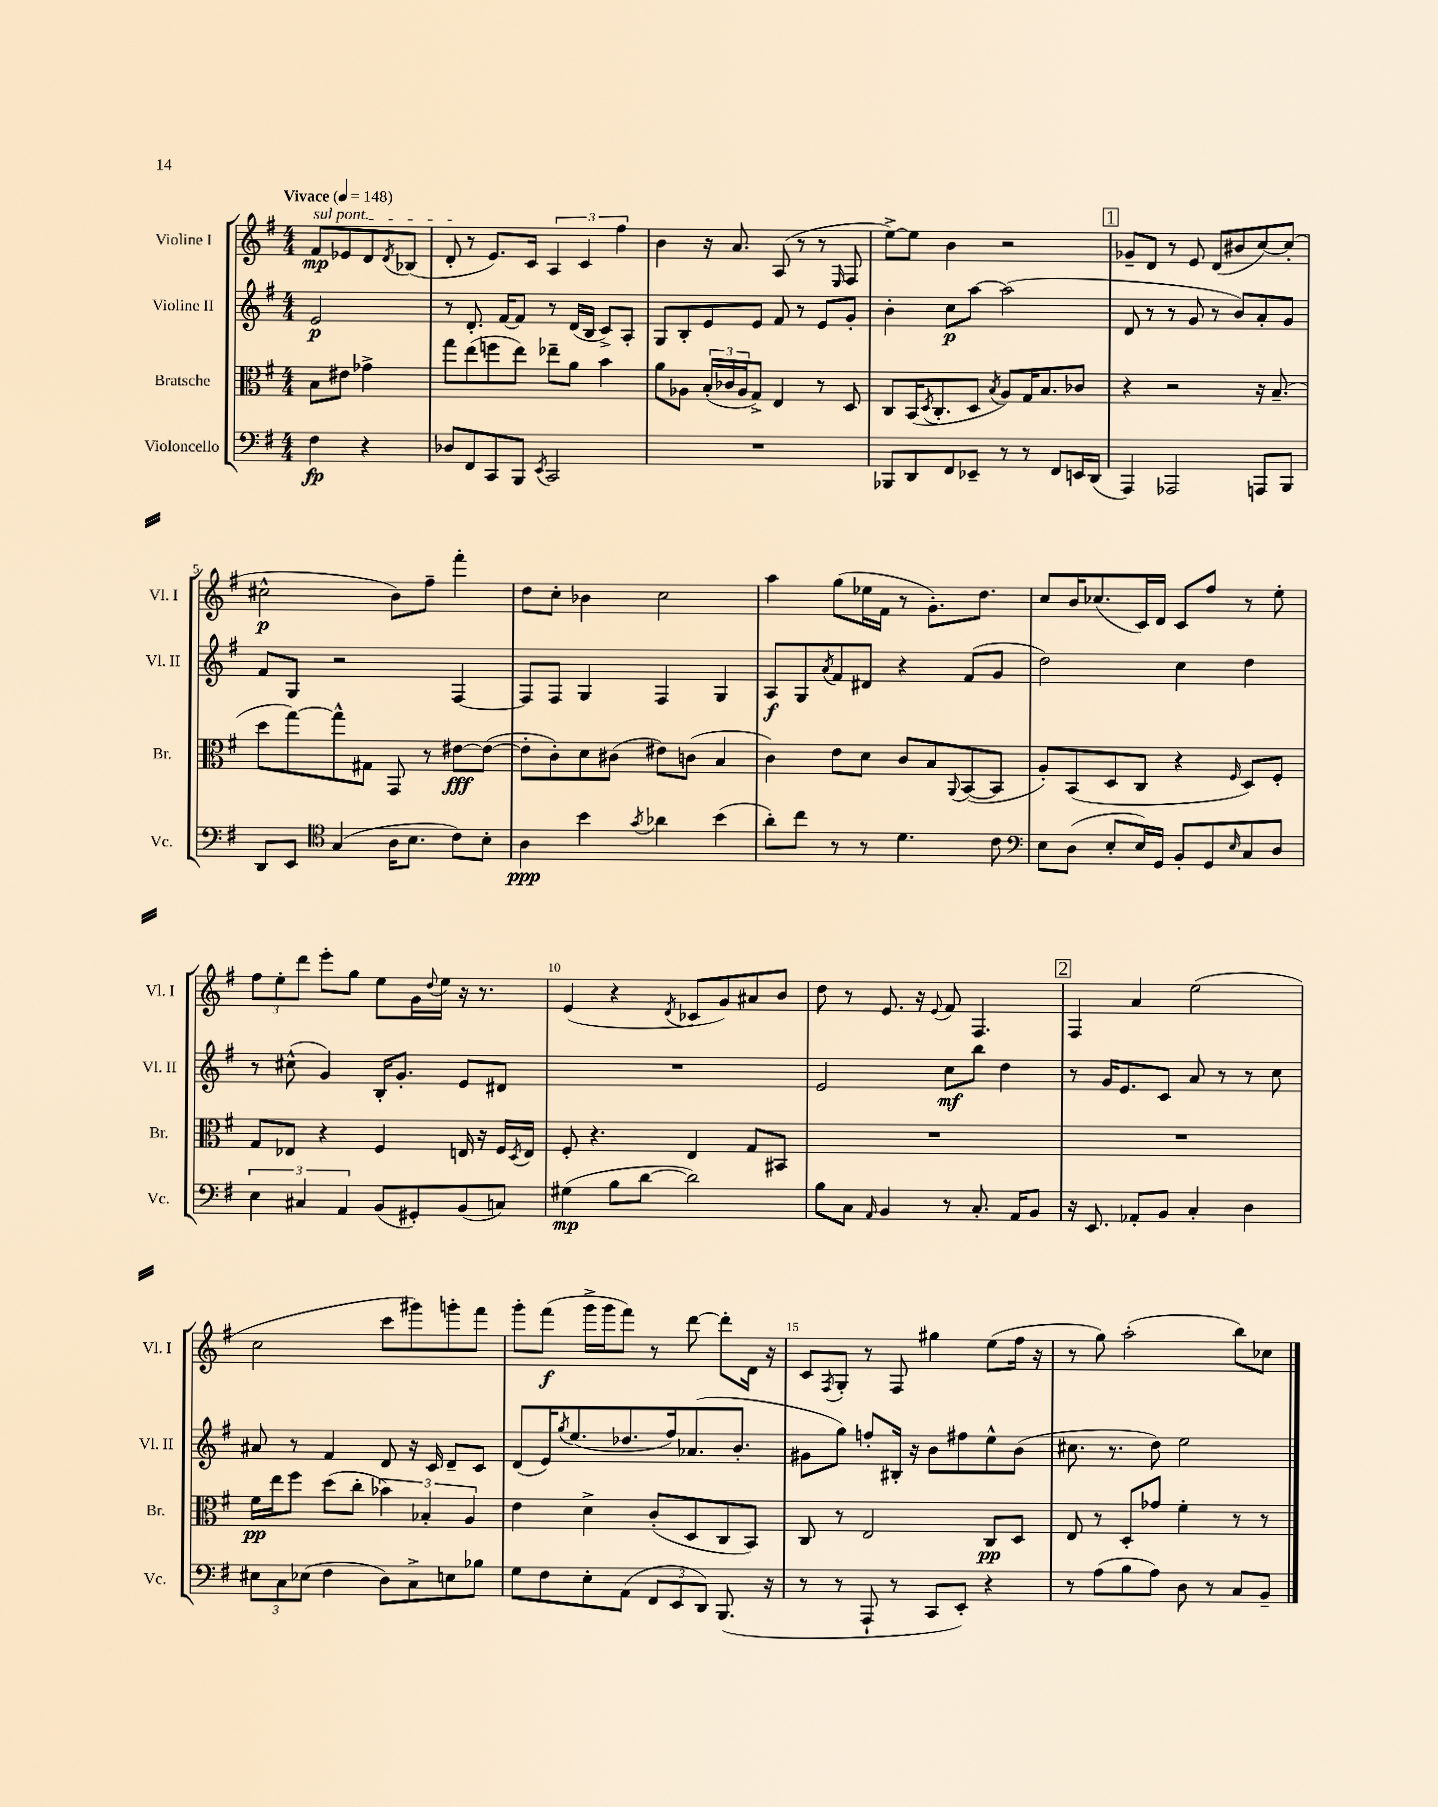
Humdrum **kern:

**kern	**dynam	**kern	**dynam	**kern	**dynam	**kern	**dynam
*part4	*part4	*part3	*part3	*part2	*part2	*part1	*part1
*staff4	*staff4	*staff3	*staff3	*staff2	*staff2	*staff1	*staff1
*I"Violoncello	*	*I"Bratsche	*	*I"Violine II	*	*I"Violine I	*
*I'Vc.	*	*I'Br.	*	*I'Vl. II	*	*I'Vl. I	*
*clefF4	*	*clefC3	*	*clefG2	*	*clefG2	*
*k[f#]	*	*k[f#]	*	*k[f#]	*	*k[f#]	*
*M4/4	*	*M4/4	*	*M4/4	*	*M4/4	*
*MM148	*	*MM148	*	*MM148	*	*MM148	*
=	=	=	=	=	=	=	=
!	!	!	!	!	!	!LO:TX:a:B:t=Vivace	!
!	!	!	!	!	!	!LO:TX:a:i:t=sul pont.	!
4F#\	fp	8B\L	.	2e/	p	8f#/L	mp
.	.	8e#X\J	.	.	.	8e-X/	.
4r	.	4g-X^\	.	.	.	8d/	.
.	.	.	.	.	.	8qd/	.
.	.	.	.	.	.	(8B-X/J	.
=1	=1	=1	=1	=1	=1	=1	=1
8D-X/L	.	8gg\L	.	8r	.	8d'/	.
8FF#/	.	(8ee\	.	8.d'/	.	8r	.
8CC/	.	8ffn\	.	.	.	8.e/L)	.
.	.	.	.	[16f#/KL	.	.	.
8BBB/J	.	8ee\J)	.	8f#/J]	.	.	.
.	.	.	.	.	.	16c/Jk	.
8qEE/	.	.	.	.	.	.	.
2CC/	.	8ee-X~\L	.	8r	.	6A/	.
.	.	8a\J	.	(16d/LL	.	.	.
.	.	.	.	.	.	6c/	.
.	.	.	.	16B/JJ	.	.	.
.	.	4b\	.	8c^/L)	.	.	.
.	.	.	.	.	.	6ff#\	.
.	.	.	.	8A'/J	.	.	.
=2	=2	=2	=2	=2	=2	=2	=2
1r	.	8a\L	.	8G/L	.	4b\	.
.	.	8A-X\J	.	8B'/	.	.	.
.	.	(24B'/LL	.	8e/	.	16r	.
.	.	24c-X/	.	.	.	.	.
.	.	.	.	.	.	8.a/	.
.	.	24A-/J	.	.	.	.	.
.	.	8G^/J)	.	8e/J	.	.	.
.	.	4E/	.	8f#/	.	(8A/	.
.	.	.	.	8r	.	8r	.
.	.	8r	.	8e/L	.	8r	.
.	.	.	.	.	.	16qqE/	.
.	.	8D/	.	8g'/J	.	8F#/	.
=3	=3	=3	=3	=3	=3	=3	=3
8BBB-X/L	.	8C/L	.	4b'\	.	[8ee^\L)	.
8DD/	.	(16BB/K	.	.	.	8ee\J]	.
.	.	8qD/	.	.	.	.	.
.	.	8.C'/	.	.	.	.	.
8FF#/	.	.	.	8cc\L	p	4b\	.
8EE-X~/J	.	8D/J	.	[8aa\J	.	.	.
.	.	8qB/	.	.	.	.	.
8r	.	8A/L)	.	(2aa\]	.	2r	.
8r	.	16G/K	.	.	.	.	.
.	.	8.B/	.	.	.	.	.
8FF#/L	.	.	.	.	.	.	.
16EEn/L	.	8c-X/J	.	.	.	.	.
(16DD/JJ	.	.	.	.	.	.	.
!!LO:REH:place=s1:t=1
=4	=4	=4	=4	=4	=4	=4	=4
4AAA/)	.	4r	.	8d/	.	8g-X~/L	.
.	.	.	.	8r	.	8d/J	.
2AAA-X/	.	2r	.	8r	.	8r	.
.	.	.	.	8g/	.	8e/	.
.	.	.	.	8r	.	(8d/L	.
.	.	.	.	8b/L)	.	8b#X/	.
8AAAn/L	.	16r	.	8a'/	.	[8cc/)	.
.	.	(8.B~/	.	.	.	.	.
8BBB/J	.	.	.	8g/J	.	(8cc'/J]	.
!!LO:LB:g=z
=5	=5	=5	=5	=5	=5	=5	=5
8DD/L	.	8dd\L	.	8f#/L	.	2cc#X^^\	p
8EE/J	.	[8gg\)	.	8G/J	.	.	.
*clefC4	*	*	*	*	*	*	*
(4G/	.	8gg^^\]	.	2r	.	.	.
.	.	8G#X\J	.	.	.	.	.
16A\KL	.	8GG/	.	.	.	8b\L)	.
8.B\J	.	.	.	.	.	.	.
.	.	8r	.	.	.	8ff#~\J	.
8c\L)	.	[8e#X\L	fff	[4F#/	.	4fff#'\	.
8B'\J	.	(8e#\J_	.	.	.	.	.
=6	=6	=6	=6	=6	=6	=6	=6
4A\	ppp	8e#'\L]	.	8F#/L]	.	8dd\L	.
.	.	8c'\)	.	8F#/J	.	8cc'\J	.
4b\	.	8d\	.	4G/	.	4b-X\	.
.	.	(8c#X\J	.	.	.	.	.
8qg/	.	.	.	.	.	.	.
4a-X\	.	8e#X\L)	.	4F#/	.	2cc\	.
.	.	(8cn\J	.	.	.	.	.
(4b\	.	4B/	.	4G/	.	.	.
=7	=7	=7	=7	=7	=7	=7	=7
8a'\L)	.	4c\)	.	8A/L	f	4aa\	.
8cc\J	.	.	.	8G/	.	.	.
.	.	.	.	8qa/	.	.	.
8r	.	8e\L	.	8f#/	.	(8gg\L	.
8r	.	8d\J	.	8d#X/J	.	16ee-X\L	.
.	.	.	.	.	.	16f#\JJ	.
4.d\	.	8c/L	.	4r	.	8r	.
.	.	8B/	.	.	.	8.g'\L)	.
.	.	8qqAA/	.	.	.	.	.
.	.	([8BB/	.	(8f#/L	.	.	.
.	.	.	.	.	.	8.dd\J	.
8c\	.	8BB/J]	.	8g/J	.	.	.
=8	=8	=8	=8	=8	=8	=8	=8
*clefF4	*	*	*	*	*	*	*
8E\L	.	8A'/L)	.	2dd\)	.	8cc/L	.
(8D\J	.	(8BB/	.	.	.	16b/K	.
.	.	.	.	.	.	(8.cc-X/	.
8E'/L	.	8D/	.	.	.	.	.
16E/L)	.	8C/J	.	.	.	16c/L)	.
16GG/JJ	.	.	.	.	.	16d/JJ	.
8BB'/L	.	4r	.	4cc\	.	8c/L	.
8GG/	.	.	.	.	.	8ff#/J	.
16qqE/	.	16qqF#/	.	.	.	.	.
8C/	.	8D/L)	.	4dd\	.	8r	.
8D/J	.	8F#'/J	.	.	.	8ee'\	.
!!LO:LB:g=z
=9	=9	=9	=9	=9	=9	=9	=9
6E\	.	8G/L	.	8r	.	12ff#\L	.
.	.	.	.	.	.	12ee'\	.
.	.	8E-X/J	.	(8cc#X^^\	.	.	.
6C#X/	.	.	.	.	.	12ddd\J	.
.	.	4r	.	4g/)	.	8eee'\L	.
6AA/	.	.	.	.	.	.	.
.	.	.	.	.	.	8gg\J	.
(8BB/L	.	4F#/	.	16B'/KL	.	8ee\L	.
.	.	.	.	8.g'/J	.	.	.
8GG#X'/)	.	.	.	.	.	16g\L	.
.	.	.	.	.	.	8qqdd/	.
.	.	.	.	.	.	16ee\JJ	.
(8BB/	.	16En/	.	8e/L	.	16r	.
.	.	16r	.	.	.	8.r	.
8Cn/J)	.	16F#/LL	.	8d#X/J	.	.	.
.	.	8qD/	.	.	.	.	.
.	.	16E/JJ	.	.	.	.	.
=10	=10	=10	=10	=10	=10	=10	=10
(4G#X\	mp	8F#'/	.	1r	.	(4e/	.
.	.	4.r	.	.	.	.	.
8B\L	.	.	.	.	.	4r	.
[8d\J	.	.	.	.	.	.	.
.	.	.	.	.	.	8qd/	.
2d\])	.	4E/	.	.	.	8c-X/L	.
.	.	.	.	.	.	8g/)	.
.	.	8G/L	.	.	.	8a#X/	.
.	.	8BB#X/J	.	.	.	8b/J	.
=11	=11	=11	=11	=11	=11	=11	=11
8B\L	.	1r	.	2e/	.	8dd\	.
8C\J	.	.	.	.	.	8r	.
16qqAA/	.	.	.	.	.	.	.
4BB/	.	.	.	.	.	8.e/	.
.	.	.	.	.	.	16r	.
.	.	.	.	.	.	8qqe/	.
8r	.	.	.	8cc\L	mf	8f#/	.
8.C'/	.	.	.	8bb\J	.	4.F#/	.
.	.	.	.	4dd\	.	.	.
16AA/KL	.	.	.	.	.	.	.
8BB/J	.	.	.	.	.	.	.
!!LO:REH:place=s1:t=2
=12	=12	=12	=12	=12	=12	=12	=12
16r	.	1r	.	8r	.	4F#/	.
8.EE/	.	.	.	.	.	.	.
.	.	.	.	16g/KL	.	.	.
.	.	.	.	8.e/	.	.	.
8AA-X'/L	.	.	.	.	.	4a/	.
8BB/J	.	.	.	8c/J	.	.	.
4C'/	.	.	.	8a/	.	(2ee\	.
.	.	.	.	8r	.	.	.
4D\	.	.	.	8r	.	.	.
.	.	.	.	8cc\	.	.	.
!!LO:LB:g=z
=13	=13	=13	=13	=13	=13	=13	=13
12E#X\L	.	16f#\LL	pp	8a#X/	.	2cc\	.
.	.	16ee\J	.	.	.	.	.
12C\	.	.	.	.	.	.	.
.	.	8ff#\J	.	8r	.	.	.
(12E-X\J	.	.	.	.	.	.	.
4F#\	.	(8dd\L	.	4f#/	.	.	.
.	.	8cc'\J	.	.	.	.	.
8D\L)	.	6b-X\)	.	8d/	.	8ccc\L	.
8C^\	.	.	.	16r	.	8ggg#X\)	.
.	.	6B-X'/	.	.	.	.	.
.	.	.	.	16c/	.	.	.
8En\	.	.	.	8d~/L	.	8gggn'\	.
.	.	6A/	.	.	.	.	.
8B-X\J	.	.	.	8c/J	.	8fff#\J	.
=14	=14	=14	=14	=14	=14	=14	=14
8G\L	.	4e\	.	(8d/L	.	8ggg'\L	.
8F#\	.	.	.	16e/K)	.	(8fff#\J	f
.	.	.	.	8qgg/	.	.	.
.	.	.	.	(8.ee/	.	.	.
8E'\	.	4d^\	.	.	.	16ggg^\LL	.
.	.	.	.	.	.	16ggg\J	.
(8AA\J	.	.	.	8.dd-X/	.	8fff#\J)	.
12FF#/L	.	(8c'/L	.	.	.	8r	.
.	.	.	.	16ff#/k)	.	.	.
12EE/	.	.	.	.	.	.	.
.	.	8D/	.	(8.a-X/	.	[8ddd\	.
12DD/J)	.	.	.	.	.	.	.
(8.BBB/	.	8C/	.	.	.	8ddd'\L]	.
.	.	.	.	8.b'/J	.	.	.
.	.	8BB/J)	.	.	.	16d\Jk	.
16r	.	.	.	.	.	16r	.
=15	=15	=15	=15	=15	=15	=15	=15
8r	.	8C/	.	8g#X\L	.	8c/L	.
.	.	.	.	.	.	8qF#/	.
8r	.	8r	.	8gg\J)	.	8G'/J	.
8AAA`/	.	2E/	.	8ffn'/L	.	8r	.
8r	.	.	.	16B#X'/Jk	.	8F#/	.
.	.	.	.	16r	.	.	.
8CC/L	.	.	.	8b\L	.	4gg#X\	.
8EE'/J)	.	.	.	8ff#X\	.	.	.
4r	.	8C/L	pp	8ee^^\	.	(8ee\L	.
.	.	8D/J	.	(8b\J	.	16ff#\Jk	.
.	.	.	.	.	.	16r	.
=16	=16	=16	=16	=16	=16	=16	=16
8r	.	8E/	.	8.cc#X\	.	8r	.
(8A\L	.	8r	.	.	.	8gg\)	.
.	.	.	.	8.r	.	.	.
8B\	.	8D'/L	.	.	.	(2aa'\	.
8A\J)	.	8g-X/J	.	8dd\)	.	.	.
8D\	.	4f#'\	.	2ee\	.	.	.
8r	.	.	.	.	.	.	.
8C/L	.	8r	.	.	.	8bb\L)	.
8BB~/J	.	8r	.	.	.	8cc-X\J	.
==	==	==	==	==	==	==	==
*-	*-	*-	*-	*-	*-	*-	*-
